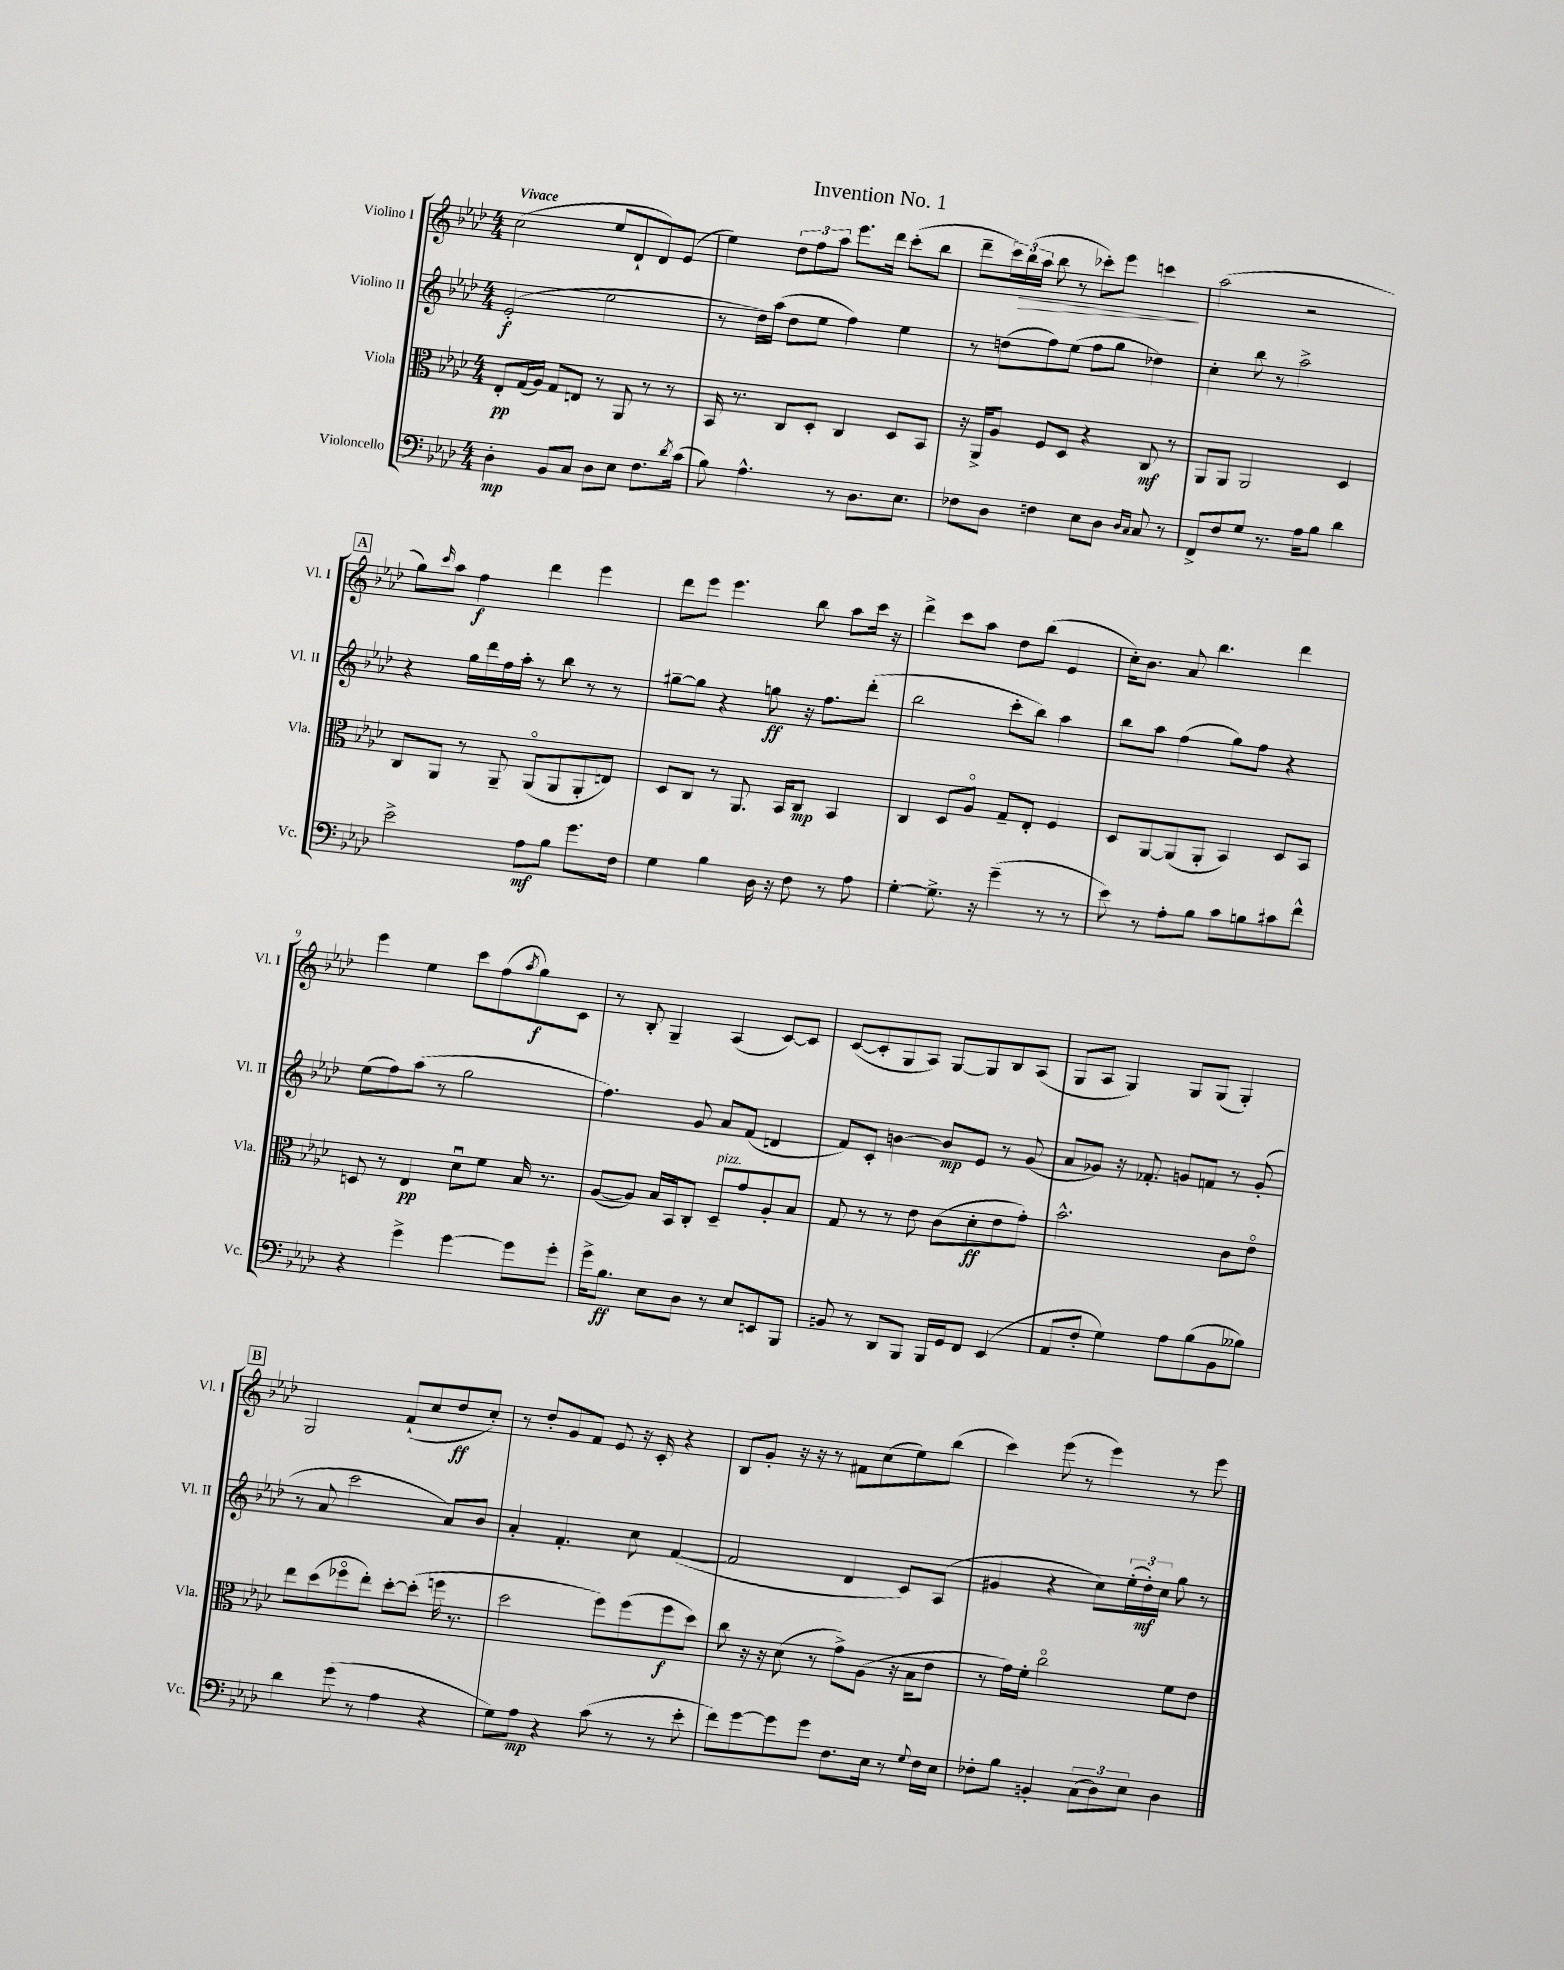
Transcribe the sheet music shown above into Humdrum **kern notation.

**kern	**kern	**kern	**kern
*staff4	*staff3	*staff2	*staff1
*clefF4	*clefC3	*clefG2	*clefG2
*k[b-e-a-d-]	*k[b-e-a-d-]	*k[b-e-a-d-]	*k[b-e-a-d-]
*M4/4	*M4/4	*M4/4	*M4/4
4D-'	8E-'	(2e-'	(2cc
.	(16G	.	.
.	16A-)	.	.
8BB-	8G	.	.
8C	8E	.	.
8D-	8r	2ee-	8ee-
8E-	8AA-	.	8d-`
8.F	8r	.	8d-)
.	8r	.	(8e-
8qd-	.	.	.
(16c	.	.	.
=	=	=	=
8B-)	16BB-	8r	4ee-)
.	8.r	.	.
4.A-^^	.	16dd-)	.
.	.	(16aa-	.
.	8C	8dd-	12dd-
.	.	.	12ff
.	8D-'	8ee-	.
.	.	.	12aa-
8r	4C	4ff)	8.eee-
8.D-	.	.	.
.	.	.	16ddd-
.	8D-	4ee-	(8ccc'
8.E-	.	.	.
.	8BB-	.	8bb-
=	=	=	=
8F-	16r	8r	8ddd-~
.	16AA-^	.	.
8D-	8A-	(8dd	24ccc)
.	.	.	(24bb-
.	.	.	24aa-
4F	8F	8ff)	8bb-
.	8D-	(8ee-	8r
8E-	4r	8ff	8ccc-')
8D-	.	8gg	8eee-
16qqD-	.	.	.
16qqC	.	.	.
8C	8C	4dd-)	4ccc
8r	8r	.	.
=	=	=	=
8FF^	8AA-	4cc'	(2aa-
8F	8AA-	.	.
8G	2AA-	8bb-	.
8.r	.	8r	.
.	.	2aa-^	2r
16A-	.	.	.
8B-	.	.	.
4d-	4D-	.	.
=	=	=	=
2e-^	8C	4r	8gg)
.	.	.	16qqccc
.	8AA-	.	8aa-
.	8r	16gg	4ff
.	.	16ddd-	.
.	8AA-~	16ff	.
.	.	16aa-'	.
8A-	(8AA-o	8r	4ddd-
8B-	8AA-	8bb-	.
8.g	8AA-'	8r	4eee-
.	8E)	8r	.
16F	.	.	.
=	=	=	=
4G	8D-	[8gg#~	8ddd-
.	8C	8gg#]	8eee-
4B-	8r	4r	4.eee-
.	8.AA-	.	.
16D-	.	8gg	.
16r	16BB-	.	.
8F	8C	16r	8bb-
.	.	8.ff	.
8r	4BB-	.	8aa-
8A-	.	(8ddd-'	16ccc
.	.	.	16r
=	=	=	=
[4G'	4C	2bb-	4ddd-^
8.G^]	8D-	.	8ccc
.	8A-o	.	8aa-
16r	.	.	.
(4g~	8G~	8ccc'	8dd-
.	8E-'	8bb-)	(8bb-
8r	4F	4aa-	4e-
8r	.	.	.
=	=	=	=
8e-)	8D-	8bb-	16cc')
.	.	.	8.b-
8r	[8AA-	8aa-	.
8A-'	(8AA-]	(4ff	8a-
8B-	8AA-'	.	4.bb-
8c	4BB-)	8gg)	.
8B	.	8ff	.
8c#	8D-	4r	4ddd-
8f^^	8BB-	.	.
=	=	=	=
4r	8D	(8ee-	4eee-
.	8r	8ff)	.
4g^	4E-	(8aa-	4ee-
.	.	8r	.
[4g	8d-u	2gg	8ccc
.	8f	.	(8ff
.	.	.	8qaa-
8g]	16B-	.	8gg)
.	8.r	.	.
8g'	.	.	8c
=	=	=	=
16g^	([8A-	4.ff)	8r
8.B-	.	.	.
.	8A-])	.	8B-'
8E-	16B-	.	4G~
.	16BB-	.	.
8D-	8C'	8g	.
8r	8D-~	8a-	(4A-
8E-	8g	(8f	.
8EE	8A-'	4d	[8c)
8BBB-	8B-	.	8c]
=	=	=	=
8BB	8G	8f)	([8c
8r	8r	8c'	8c']
8DD-	8r	[4b	8G
8BBB-	8e-	.	8A-)
16BBB-	(8c	8b]	[8G
16GG	.	.	.
8FF	8d-'	8e-	8G]
(4EE-	8e-	8r	8B-
.	8g')	(8g	(8A-
=	=	=	=
8AA-	2.b-^^	8a-	8G
8F'	.	8g-)	8A-
4G)	.	16r	4G)
.	.	8.f-'	.
8A-	.	8g	8G
(8B-	.	8f	(8G
8BB-	8c	8r	4G')
8B--)	8e-o	(8g'	.
=	=	=	=
4d-	8ee-	8r	2G
.	(8dd-	8a-	.
(8g	8ff-o	2ccc	.
8r	8ee-')	.	.
4A-	[8dd-'	.	(8f`
.	(8dd-']	.	8cc
4r	16ff	8a-)	8dd-
.	8.r	.	.
.	.	8b-	8cc')
=	=	=	=
8G)	2dd-	4a-'	8r
8A-	.	.	8dd-'
4r	.	4.f'	8g
.	.	.	8f
(8c	8ff)	.	8e-
8r	(8ff	8cc	16r
.	.	.	16c'
8r	8ff	([4f	4r
8e-'	8dd-)	.	.
=	=	=	=
8f)	8cc	2f]	8B-
[8g	16r	.	8g'
.	16r	.	.
8g]	(8d-	.	16r
.	.	.	16r
8g	8r	.	8r
8.F	8g^)	4d-	8f#
.	(8A-	.	(8cc
16E-	.	.	.
8r	16r	8c)	8ee-)
.	16B-	.	.
8qqG	.	.	.
16F	8e-	(8A-	(8bb-
16E-	.	.	.
=	=	=	=
8F-'	8r	4g#	4ccc)
8B-	16g)	.	.
.	16f'	.	.
4BB'	2cco	4r	(8eee-
.	.	.	8r
(12C	.	8cc)	4eee-)
12D-)	.	.	.
.	.	(24ee-'	.
12E-	.	24dd-')	.
.	.	24cc	.
4D-	8f	8gg	8r
.	8e-	8r	8eee-
==	==	==	==
*-	*-	*-	*-
